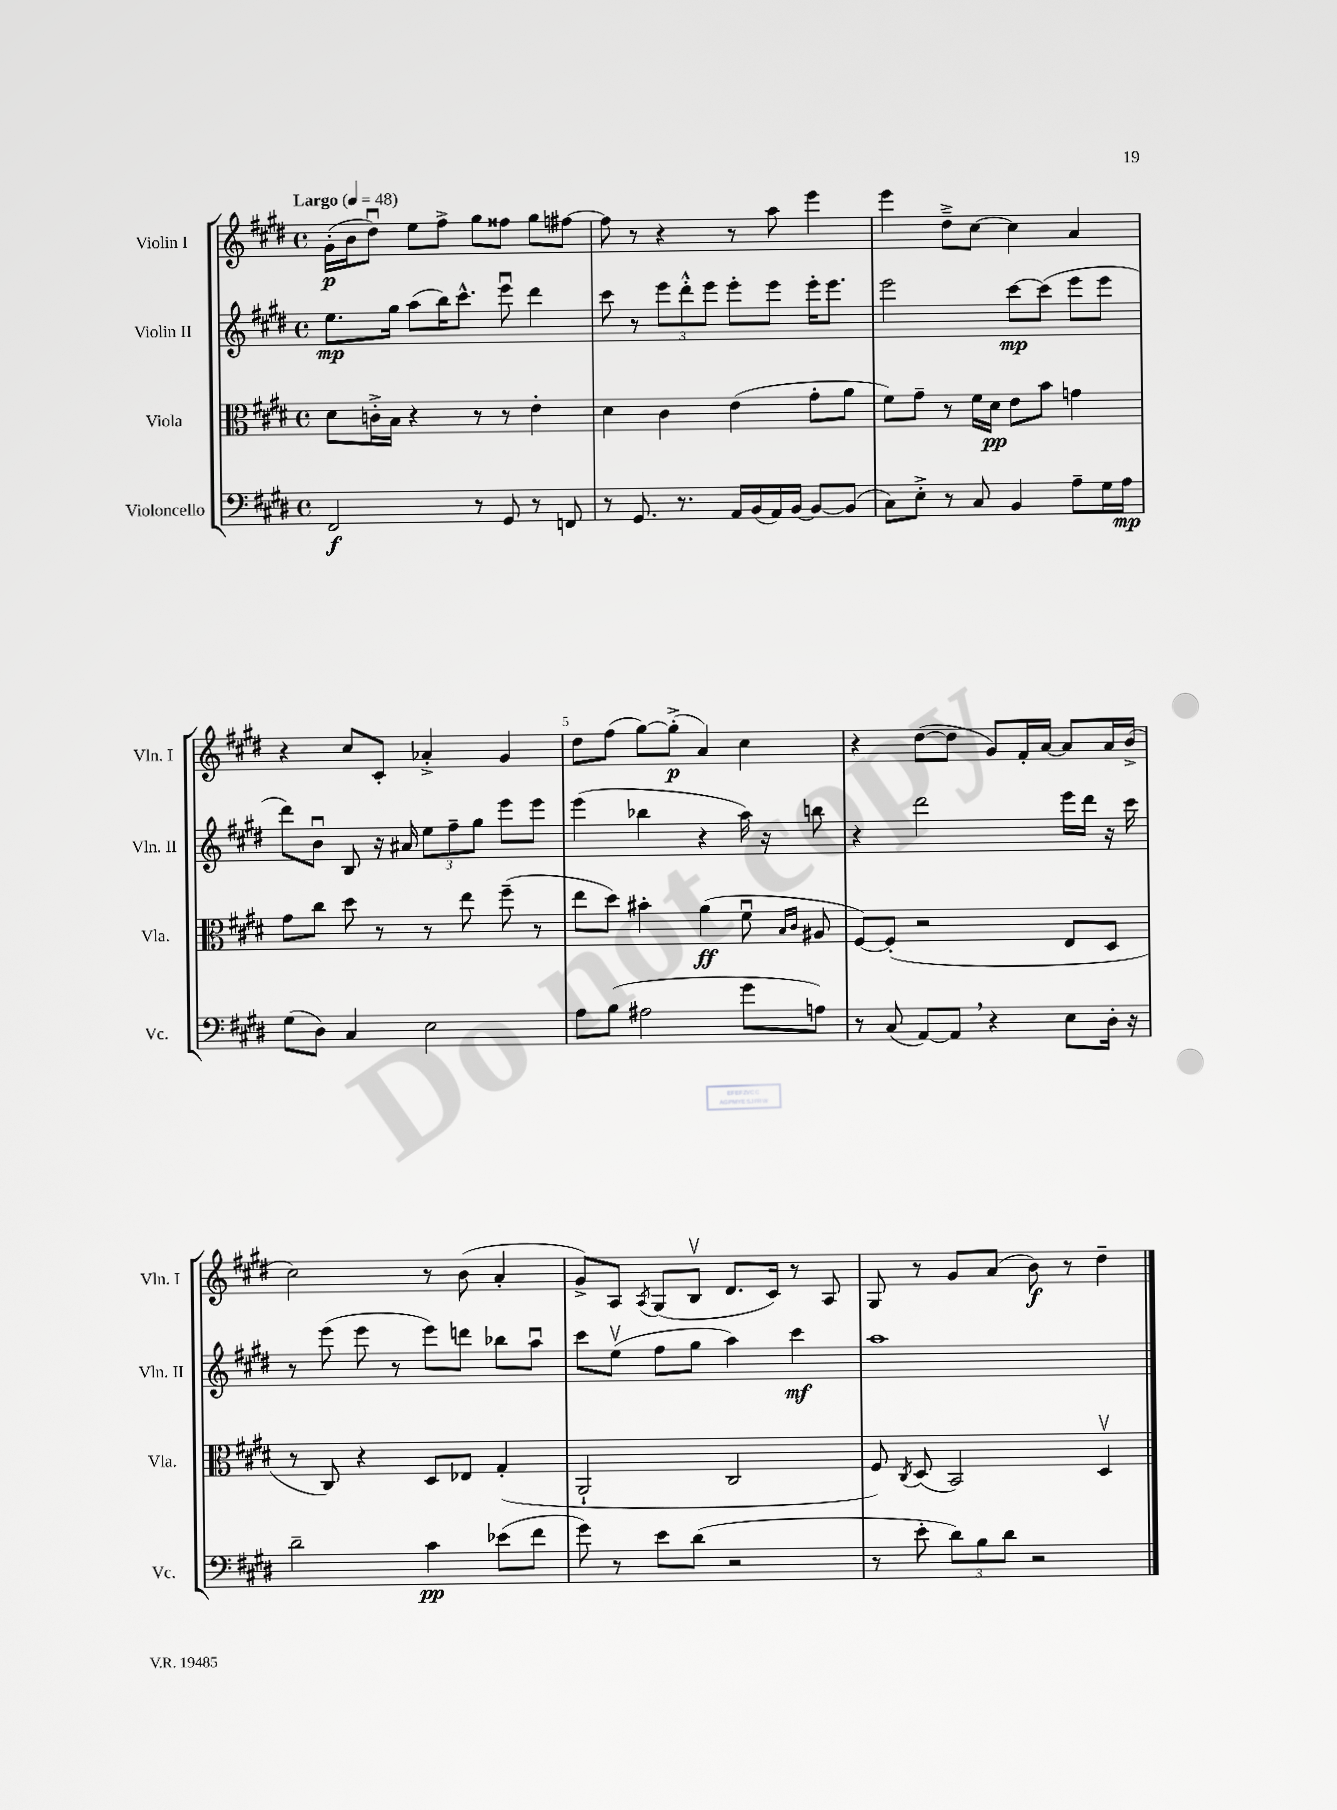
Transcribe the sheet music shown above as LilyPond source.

<<
\new StaffGroup <<
\new Staff = "s0" \with { instrumentName = "Violin I" shortInstrumentName = "Vln. I" } {
    \clef treble \key e \major \defaultTimeSignature \time 4/4 \tempo "Largo" 4 = 48
    \autoBeamOff gis'16[-.\p( b'16 dis''8]\downbow) e''8[ fis''8]-> gis''8[ fisis''8] gis''8[ fis''8]~ |
    fis''8 r8 r4 r8 a''8 e'''4 |
    e'''4 dis''8[---> cis''8]~ cis''4 a'4 |
    r4 cis''8[ cis'8]-. aes'4-.-> gis'4 |
    dis''8[ fis''8]( gis''8[~) gis''8]-.->\p( a'4) cis''4 |
    r4 dis''8[~( dis''8] gis'8[) fis'16-. a'16]~ a'8[ a'16 b'16]->( |
    cis''2) r8 b'8( a'4-. |
    gis'8[->) a8] \acciaccatura { a8 } gis8[( b8]\upbow dis'8.[ cis'16]) r8 a8 |
    gis8 r8 gis'8[ a'8]( b'8\f) r8 dis''4-- \bar "|." |
}
\new Staff = "s1" \with { instrumentName = "Violin II" shortInstrumentName = "Vln. II" } {
    \clef treble \key e \major \defaultTimeSignature \time 4/4
    \autoBeamOff e''8.[\mp gis''16] a''8[( b''16) cis'''8.]-^ e'''8\downbow dis'''4 |
    cis'''8 r8 \tuplet 3/2 { e'''8[ dis'''8-.-^ e'''8] } e'''8[-. e'''8] e'''16[-. e'''8.] |
    e'''2 cis'''8[~\mp cis'''8]( e'''8[ e'''8] |
    dis'''8[) b'8]\downbow b8 r16 ais'16 \tuplet 3/2 { e''8[ fis''8-- gis''8] } e'''8[ e'''8] |
    e'''4( bes''4 r4 a''16) r16 b''8 |
    r4 dis'''2 e'''16[ dis'''16] r16 cis'''16 |
    r8 e'''8( e'''8 r8 e'''8[) d'''8] bes''8[ a''8]\downbow |
    cis'''8[ e''8]\upbow( fis''8[ gis''8] a''4) cis'''4\mf |
    a''1 \bar "|." |
}
\new Staff = "s2" \with { instrumentName = "Viola" shortInstrumentName = "Vla." } {
    \clef alto \key e \major \defaultTimeSignature \time 4/4
    \autoBeamOff dis'8[ c'16-.-> b16] r4 r8 r8 e'4-. |
    dis'4 cis'4 e'4( gis'8[-. a'8] |
    fis'8[) gis'8]-- r8 fis'16[ dis'16]\pp e'8[ b'8] g'4 |
    gis'8[ cis''8] dis''8 r8 r8 e''8 fis''8--( r8 |
    e''8[ dis''8]) bis'4-. a'4\ff( fis'8\downbow \grace { b16[ cis'16] } ais8 |
    fis8[~) fis8]-.( r2 e8[ dis8] |
    r8 cis8) r4 dis8[ ees8] gis4-.( |
    a,2-! cis2 |
    fis8) \acciaccatura { cis8 } dis8( b,2) dis4\upbow \bar "|." |
}
\new Staff = "s3" \with { instrumentName = "Violoncello" shortInstrumentName = "Vc." } {
    \clef bass \key e \major \defaultTimeSignature \time 4/4
    \autoBeamOff fis,2\f r8 gis,8 r8 f,8 |
    r8 gis,8. r8. a,16[ b,16( a,16) b,16]~ b,8[~ b,8]( |
    cis8[) e8]-.-> r8 cis8 b,4 a8[-- gis16 a16]\mp |
    gis8[( dis8]) cis4 e2 |
    a8[ b8]( ais2 gis'8[ a8]) |
    r8 cis8( a,8[~) a,8] \breathe r4 e8[ dis16]-. r16 |
    dis'2-- cis'4\pp ees'8[( fis'8] |
    gis'8) r8 e'8[ dis'8]( r2 |
    r8 e'8-. \tuplet 3/2 { dis'8[) b8 dis'8] } r2 \bar "|." |
}
>>
>>
\layout { \context { \Score \override BarNumber.break-visibility = ##(#f #t #t) barNumberVisibility = #(every-nth-bar-number-visible 5) } }
